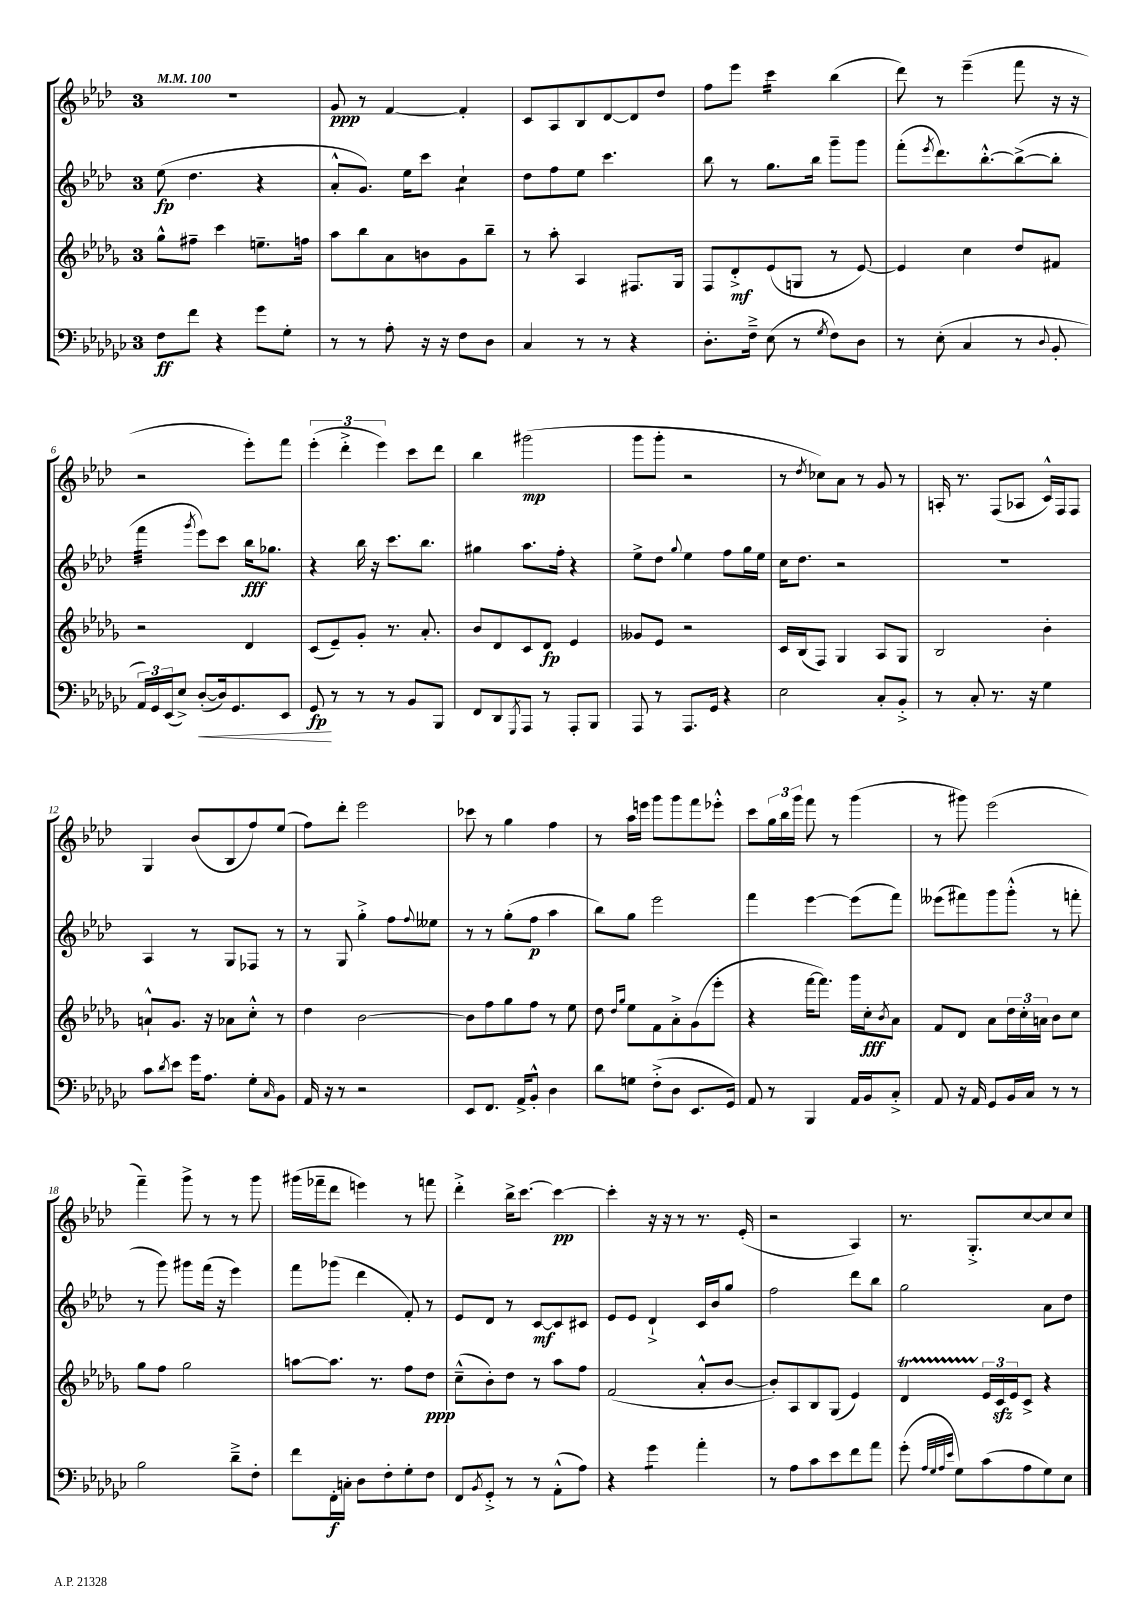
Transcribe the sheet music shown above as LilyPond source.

<<
\new StaffGroup <<
\new Staff = "s0" {
    \clef treble \key aes \major \once \override Staff.TimeSignature.style = #'single-digit \time 3/4 \tempo 4 = 100
    R2. |
    g'8\ppp r8 f'4~ f'4-. |
    c'8 aes8 bes8 des'8~ des'8 des''8 |
    f''8 ees'''8 c'''4:16 bes''4( |
    des'''8) r8 ees'''4--( f'''8 r16 r16 |
    r2 ees'''8-.) f'''8 |
    \tuplet 3/2 { ees'''4-.( des'''4-.-> ees'''4) } c'''8 des'''8 |
    bes''4 gis'''2\mp( |
    g'''8 g'''8-. r2 |
    r8 \acciaccatura { des''8 } ces''8) aes'8 r8 g'8 r8 |
    a16-. r8. f8( aes8 c'16-^) f16 f8 |
    g4 bes'8( bes8 f''8) ees''8( |
    f''8) des'''8-. ees'''2 |
    ces'''8 r8 g''4 f''4 |
    r8 aes''16 e'''16 g'''8 g'''8 f'''8 ees'''8-.-^ |
    c'''8 \tuplet 3/2 { g''16 bes''16 g'''16 } f'''8 r8 g'''4( |
    r8 gis'''8) ees'''2( |
    f'''4--) g'''8-> r8 r8 g'''8 |
    gis'''16( fes'''16-- des'''8 e'''4) r8 f'''8 |
    des'''4-.-> bes''16-> c'''8.~ c'''4~\pp |
    c'''4-. r16 r16 r8 r8. ees'16-.( |
    r2 aes4) |
    r8. g8.-.-> c''8~ c''8 c''8 \bar "|." |
}
\new Staff = "s1" {
    \clef treble \key aes \major \once \override Staff.TimeSignature.style = #'single-digit \time 3/4
    ees''8\fp( des''4. r4 |
    aes'8-.-^ g'8.) ees''16 c'''8 c''4:8-! |
    des''8 f''8 ees''8 c'''4. |
    bes''8 r8 g''8. bes''16 g'''8-- g'''8 |
    f'''8-.( \acciaccatura { ees'''8 } des'''8.) bes''8.~-.-^ bes''8~->( bes''8-. |
    f'''4:32 \acciaccatura { g'''8 } ees'''8) c'''8 bes''16\fff ges''8. |
    r4 bes''16 r16 c'''8. bes''8. |
    gis''4 aes''8. f''16-. r4 |
    ees''8-> des''8 \appoggiatura { g''8 } ees''4 f''8 g''16 ees''16 |
    c''16 des''8. r2 |
    R2. |
    aes4 r8 g8 fes8 r8 |
    r8 g8 g''4-.-> f''8 \appoggiatura { f''8 } eeses''8 |
    r8 r8 g''8-.( f''8\p aes''4 |
    bes''8) g''8 ees'''2 |
    f'''4 ees'''4~ ees'''8( f'''8) |
    eeses'''8( fis'''8) g'''8 g'''8-.-^( r8 f'''8-. |
    r8 g'''8) gis'''8 f'''16( r16 ees'''4) |
    f'''8 ges'''8( des'''4 f'8-.) r8 |
    ees'8 des'8 r8 c'8~\mf c'8 cis'8 |
    ees'8 ees'8 des'4-!-> c'16 bes'16 g''8 |
    f''2 des'''8 bes''8 |
    g''2 aes'8 des''8 \bar "|." |
}
\new Staff = "s2" {
    \clef treble \key des \major \once \override Staff.TimeSignature.style = #'single-digit \time 3/4
    ges''8-^ fis''8-- c'''4 e''8.-- f''16 |
    aes''8 bes''8 aes'8 b'8 ges'8 bes''8-- |
    r8 aes''8-. aes4 fis8. ges16 |
    f8 des'8-.->\mf ees'8( g8 r8 ees'8~) |
    ees'4 c''4 des''8 fis'8 |
    r2 des'4 |
    c'8( ees'8--) ges'8-. r8. aes'8.-. |
    bes'8 des'8 c'8 des'8\fp ees'4 |
    geses'8 ees'8 r2 |
    c'16 bes16( f8) ges4 aes8 ges8 |
    bes2 bes'4-. |
    a'8-!-^ ges'8. r16 aes'8 c''8-.-^ r8 |
    des''4 bes'2~ |
    bes'8 f''8 ges''8 f''8 r8 ees''8 |
    des''8 \grace { des''16 ges''16 } ees''8 f'8 aes'8-.-> ges'8( ees'''8-. |
    r4 f'''16~ f'''8.) ges'''16 c''16-.\fff \acciaccatura { bes'8 } aes'8 |
    f'8 des'8 aes'8 \tuplet 3/2 { des''16 c''16-. a'16 } bes'8 c''8 |
    ges''8 f''8 ges''2 |
    a''8~ a''8. r8. f''8 des''8\ppp |
    c''8---^( bes'8-.) des''8 r8 aes''8 f''8 |
    f'2( aes'8-.-^ bes'8~ |
    bes'8-.) aes8 bes8 ges8( ees'4) |
    des'4\startTrillSpan \tuplet 3/2 { ees'16\stopTrillSpan c'16\sfz ees'16 } c'8-> r4 \bar "|." |
}
\new Staff = "s3" {
    \clef bass \key ges \major \once \override Staff.TimeSignature.style = #'single-digit \time 3/4
    f8\ff f'8 r4 ges'8 ges8-. |
    r8 r8 aes8-. r16 r16 f8 des8 |
    ces4 r8 r8 r4 |
    des8.-. f16---> ees8( r8 \acciaccatura { ges8 } f8) des8 |
    r8 ees8-.( ces4 r8 \appoggiatura { des8 } bes,8-. |
    \tuplet 3/2 { aes,16) ges,16 ees,16( } ees8->) des8~-.\<( des16) ges,8. ees,8 |
    ges,8\fp\! r8 r8 r8 bes,8 bes,,8 |
    f,8 des,8 \acciaccatura { ges,,8 } aes,,8 r8 aes,,8-. bes,,8 |
    aes,,8 r8 aes,,8. ges,16 r4 |
    ees2 ces8-. bes,8-.-> |
    r8 ces8-. r8. r16 ges4 |
    ces'8 \acciaccatura { des'8 } ees'8 ges'16 aes8. ges8-. \grace { ces16 } bes,8 |
    aes,16 r16 r8 r2 |
    ees,8 f,8. aes,16-> bes,8-.-^ des4 |
    des'8 g8 f8-.->( des8 ees,8. ges,16) |
    aes,8 r8 bes,,4 aes,16 bes,16 ces8-.-> |
    aes,8 r16 aes,16 ges,8 bes,16 ces16 r8 r8 |
    bes2 des'8---> f8-. |
    f'8 f,16-.\f c16-. des8 f8-. ges8-. f8 |
    f,8 \acciaccatura { bes,8 } ges,8-.-> r8 r8 aes,8-.-^( aes8) |
    r4 ges'4:8 aes'4-. |
    r8 aes8 ces'8 ees'8 f'8 aes'8 |
    ges'8-.( \grace { aes32 ges32 aes32 ees'32 } ges8) ces'8( aes8 ges8) ees8 \bar "|." |
}
>>
>>
